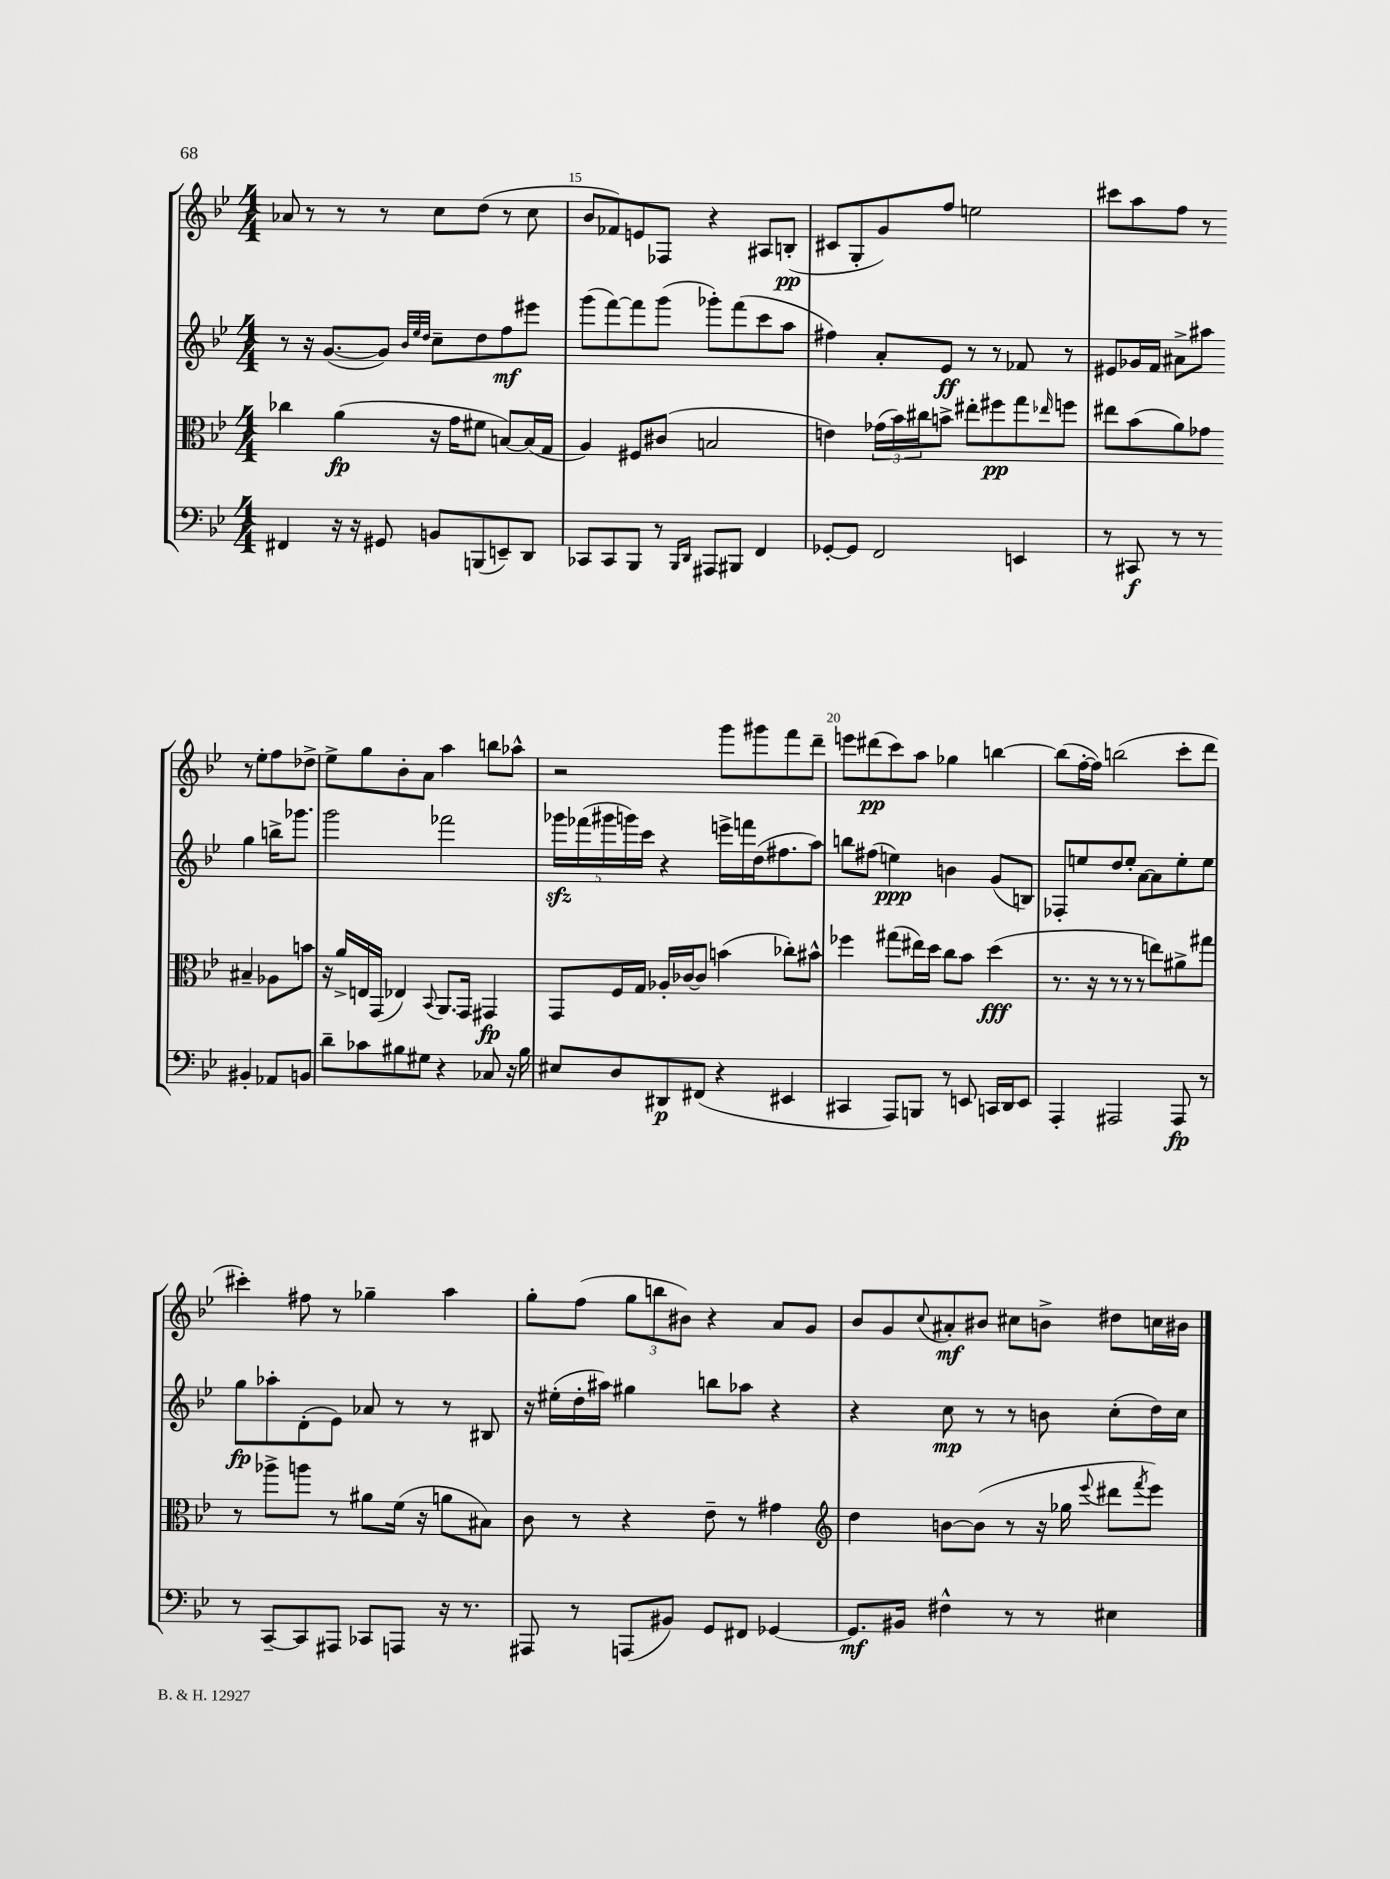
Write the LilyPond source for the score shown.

<<
\new StaffGroup <<
\new Staff = "s0" {
    \clef treble \key bes \major \numericTimeSignature \time 4/4
    aes'8 r8 r8 r8 c''8 d''8( r8 c''8 |
    bes'8 fes'8) e'8 fes8 r4 ais8 b8-.\pp( |
    cis'8 g8-. g'8) f''8 e''2 |
    cis'''8 a''8 f''8 r8 r8 ees''8-. f''8 des''8-> |
    ees''8-> g''8 bes'8-. a'8 a''4 b''8 aes''8-^ |
    r2 g'''8 gis'''8 f'''8 d'''8-- |
    e'''8 dis'''8\pp( c'''8) a''8 ges''4 b''4~ |
    b''8( f''16~-. f''16) b''2( c'''8-. d'''8 |
    cis'''4-.) fis''8 r8 ges''4-- a''4 |
    g''8-. f''8( \tuplet 3/2 { g''8 b''8 bis'8) } r4 a'8 g'8 |
    bes'8 g'8 \appoggiatura { c''8 } ais'8-.\mf bis'8 cis''8 b'8-> dis''8 c''16 bis'16 \bar "|." |
}
\new Staff = "s1" {
    \clef treble \key bes \major \numericTimeSignature \time 4/4
    r8 r16 g'8.~( g'8) \grace { bes'32 ees''32 d''32 } c''8-- d''8 f''8\mf eis'''8 |
    g'''8( f'''8~) f'''8 g'''8( ges'''8-.) f'''8( c'''8 a''8 |
    fis''4) a'8-. ees'8\ff r8 r8 fes'8 r8 |
    eis'8 ges'16 f'16 ais'8-> ais''8 g''4 b''16-> ges'''8. |
    g'''2 fes'''2 |
    \tuplet 5/4 { ges'''16\sfz fes'''16( gis'''16 g'''16) c'''16 } r4 e'''16-> f'''16 d''16( fis''8. a''8) |
    b''8 fis''8( e''4\ppp) b'4 g'8( b8) |
    fes8-. e''8 d''8 e''8-. a'8~ a'8 e''8-. e''8 |
    g''8\fp aes''8-. d'8-.( ees'8) aes'8 r8 r8 bis8 |
    r16 eis''16-.( d''16-. ais''16) gis''4 b''8 aes''8 r4 |
    r4 c''8\mp r8 r8 b'8 c''8-.( d''16) c''16 \bar "|." |
}
\new Staff = "s2" {
    \clef alto \key bes \major \numericTimeSignature \time 4/4
    ces''4 a'4\fp( r16 g'16 fis'8 b8~) b16( g16 |
    a4) fis8 cis'8( b2 |
    e'4) \tuplet 3/2 { ges'16( bes'16) cis''16 } b'8-> eis''8-. fis''8\pp g''8 \grace { ees''16 } f''8 |
    eis''8 bes'8( a'8) ges'8 bis4-- aes8 b'8 |
    r16 a'16-> e16 g,16( ees4) \appoggiatura { bes,8 } a,8. g,16 gis,4\fp |
    g,8 f16 g16 aes16-. ces'16~ ces'8 b'4( ces''8-.) bis'8-^ |
    fes''4 gis''8( eis''16) d''16 c''8 bes'8 d''4\fff( |
    r8. r16 r8 r8 r8 e''8) ais'8-> gis''8 |
    r8 aes''8-> a''8 r8 ais'8 f'16( r16 a'8 bis8) |
    c'8 r8 r4 ees'8-- r8 gis'4 |
    \clef treble d''4 b'8~ b'8( r8 r16 ges''16 \appoggiatura { ees'''8 } dis'''8 \acciaccatura { f'''8 } ees'''8) \bar "|." |
}
\new Staff = "s3" {
    \clef bass \key bes \major \numericTimeSignature \time 4/4
    fis,4 r16 r16 gis,8 b,8 b,,8( e,8--) d,8 |
    ces,8 ces,8 bes,,8 r8 \grace { bes,,16 d,16 } ais,,8 bis,,8 f,4 |
    ges,8~-. ges,8 f,2 e,4 |
    r8 cis,8\f r8 r8 bis,4-. aes,8 b,8 |
    d'8-- ces'8 bis8 gis8 r4 ces8 r16 bis16 |
    eis8 d8 dis,8\p fis,8( r4 eis,4 |
    cis,4 a,,8) b,,8 r8 e,8 c,16 d,16 e,8 |
    a,,4-. ais,,2 ais,,8\fp r8 |
    r8 c,8~-- c,8 ais,,8 ces,8 a,,8 r16 r8. |
    ais,,8 r8 a,,8( bis,8) g,8 fis,8 ges,4~ |
    ges,8.\mf bis,16 fis4-^ r8 r8 eis4 \bar "|." |
}
>>
>>
\layout { \context { \Score currentBarNumber = #14 \override BarNumber.break-visibility = ##(#f #t #t) barNumberVisibility = #(every-nth-bar-number-visible 5) } }
